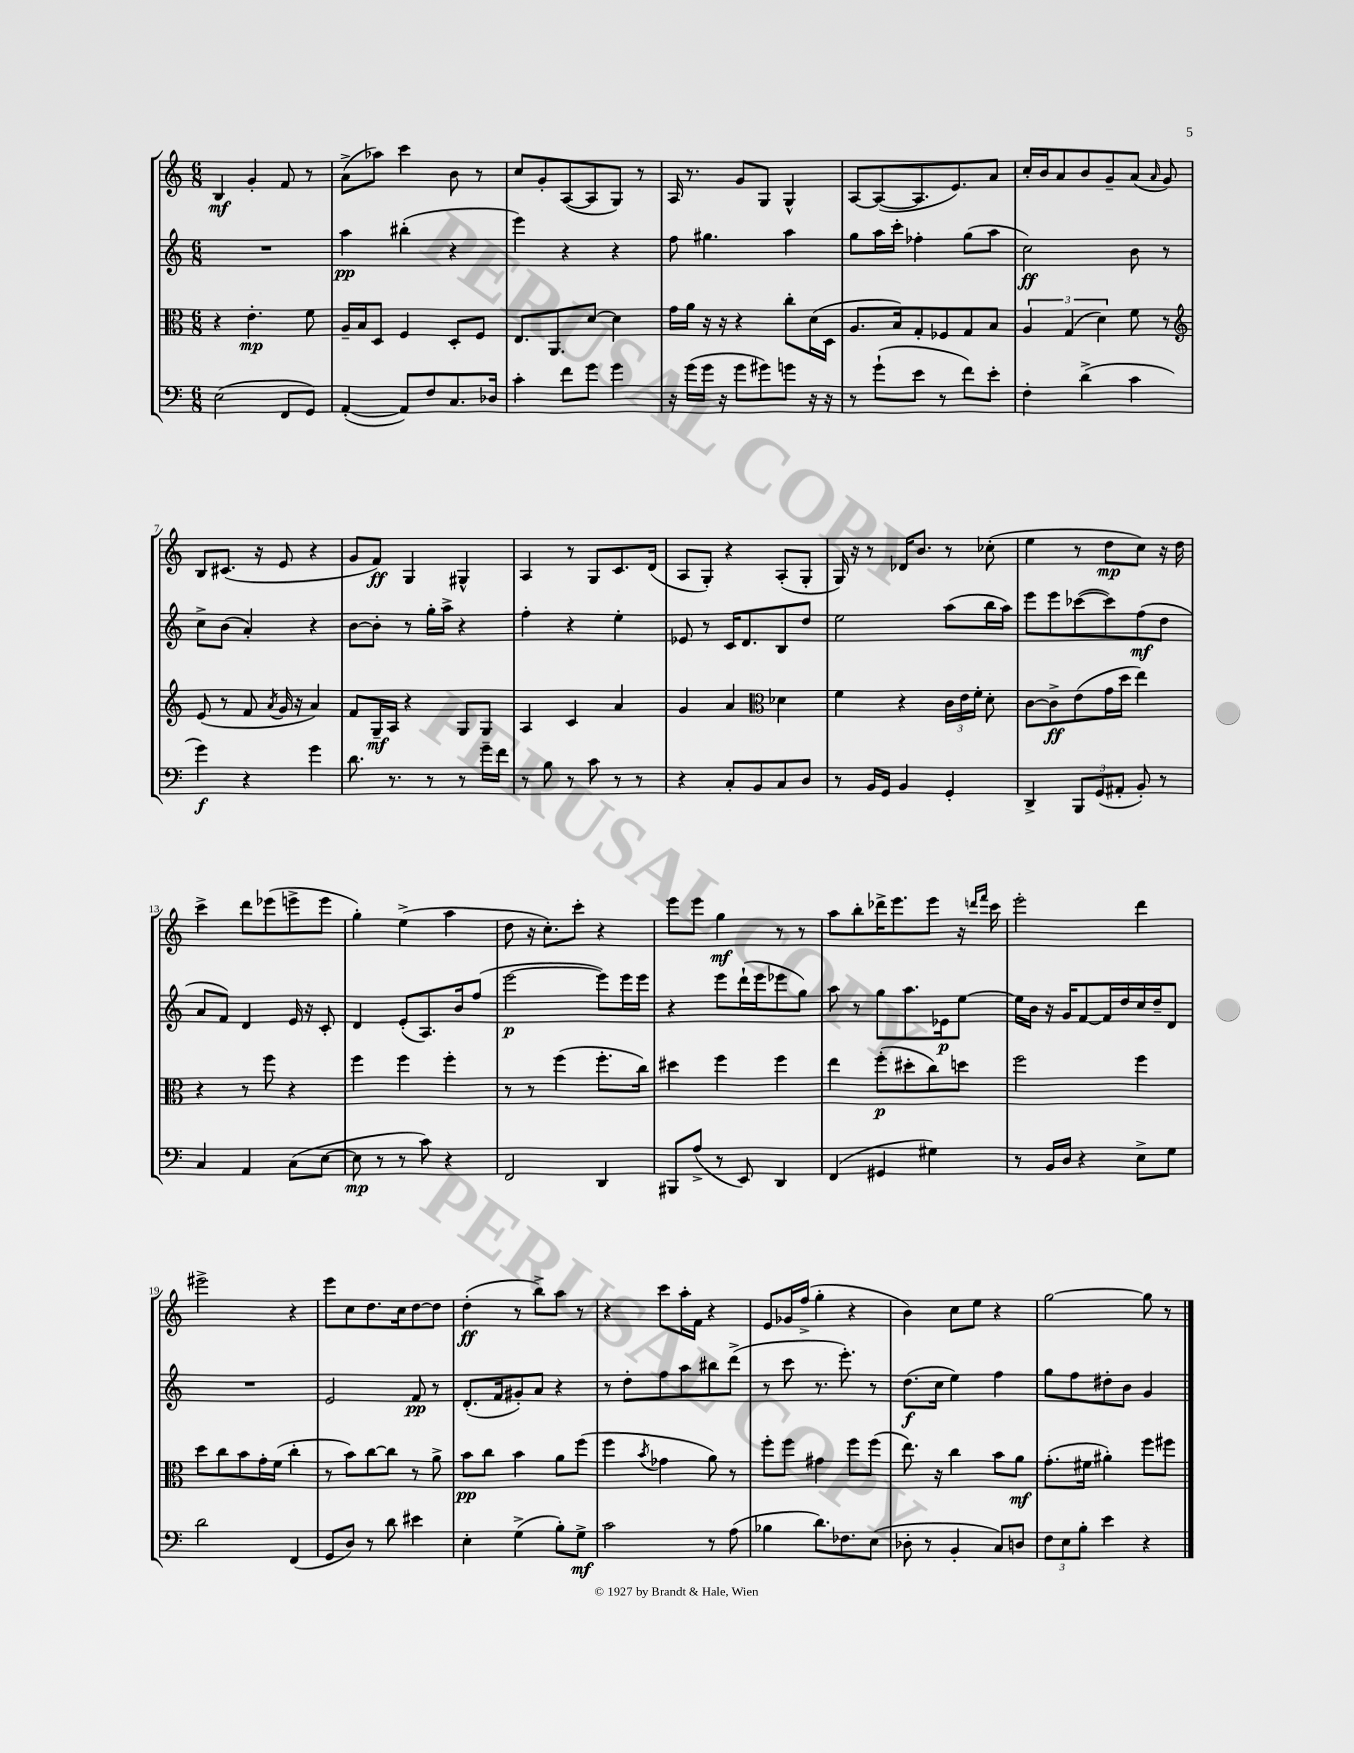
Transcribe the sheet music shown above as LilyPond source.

<<
\new StaffGroup <<
\new Staff = "s0" {
    \clef treble \key c \major \numericTimeSignature \time 6/8
    \autoBeamOff b4\mf g'4-. f'8 r8 |
    a'8[->( aes''8]) c'''4 b'8 r8 |
    c''8[ g'8-. a8~( a8 g8]) r8 |
    a16 r8. g'8[ g8] g4-^ |
    a8[~ a8~( a8. e'8.) a'8] |
    c''16[-. b'16 a'8 b'8 g'8-- a'8]( \grace { a'16 } g'8) |
    b8[ cis'8.]( r16 e'8 r4 |
    g'8[ f'8]\ff) g4 gis4-^ |
    a4 r8 g8[ c'8. d'16]( |
    a8[ g8]-.) r4 a8[-.( g8]-. |
    g16) r16 r8 des'16[ b'8.] r8 ces''8-.( |
    e''4 r8 d''8[\mp c''8]) r16 d''16 |
    c'''4-> d'''8[ ees'''8( e'''8-> e'''8] |
    g''4-.) e''4->( a''4 |
    d''8 r16 c''8.[-.) c'''8]-. r4 |
    e'''8[ e'''8] g''4\mf r8 r8 |
    a''8[ b''8-. des'''16-> e'''8. e'''8] r16 \grace { d'''16[ f'''16] } c'''16 |
    e'''2-. d'''4 |
    eis'''2-> r4 |
    e'''8[ c''8 d''8. c''16 d''8~ d''8] |
    d''4-.\ff( r8 b''8[->) a''8] r8 |
    r4 c'''8[ a''16-. f'16] r4 |
    e'8[ ges'16 f''16]->( g''4-. r4 |
    b'4) c''8[ e''8] r4 |
    g''2~ g''8 r8 \bar "|." |
}
\new Staff = "s1" {
    \clef treble \key c \major \numericTimeSignature \time 6/8
    \autoBeamOff R2. |
    a''4\pp bis''4-.( r4 |
    e'''4) r4 r4 |
    f''8 gis''4. a''4 |
    g''8[ a''16 c'''16]-. fes''4-. g''8[( a''8] |
    c''2\ff) b'8 r8 |
    c''8[-> b'8]( a'4-.) r4 |
    b'8[~ b'8]-. r8 g''16[-. a''16]-> r4 |
    f''4-. r4 e''4-. |
    ees'8 r8 c'16[ d'8. b8 d''8] |
    e''2 a''8[( b''16 a''16]) |
    e'''8[ e'''8 ces'''8~( ces'''8) f''8\mf( d''8] |
    a'8[ f'8]) d'4 e'16 r16 c'8-. |
    d'4 e'8[-.( a8.) b'16 f''8]( |
    e'''2~\p e'''8[) e'''16 e'''16] |
    r4 e'''8[ d'''16-!( e'''16 ees'''8 g''8]) |
    a''8 r8 g''8[ a''8. ees'16\p e''8]~ |
    e''16[ b'16] r16 g'16[ f'8~ f'16 d''16 c''16 d''16-- d'8] |
    R2. |
    e'2 f'8\pp r8 |
    d'8.[-.( f'16 gis'8-.) a'8] r4 |
    r8 d''8[-. f''8 a''8 bis''8 d'''8]->( |
    r8 c'''8 r8. e'''8.-.) r8 |
    d''8.[\f( c''16] e''4) f''4 |
    g''8[ f''8 dis''8-. b'8] g'4 \bar "|." |
}
\new Staff = "s2" {
    \clef alto \key c \major \numericTimeSignature \time 6/8
    \autoBeamOff r4 e'4.-.\mp f'8 |
    a16[-- b16 d8] f4 d8[-. f8] |
    e8.[ a,8. d'8]~ d'4 |
    g'16[ a'16] r16 r16 r4 c''8[-. d'16( d16] |
    a8.[ b16) g8-. fes8 g8 b8] |
    \tuplet 3/2 { a4 g4( d'4) } f'8 r8 |
    \clef treble e'8( r8 f'8 \acciaccatura { a'8 } g'16 r16 a'4) |
    f'8[ g16--\mf a16] r4 g8[ g8] |
    a4 c'4 a'4 |
    g'4 a'4 \clef alto des'4 |
    f'4 r4 \tuplet 3/2 { c'16[ e'16 f'16]-. } d'8-. |
    c'8[~ c'8->\ff e'8( g'16 d''16] e''4) |
    r4 r8 f''8 r4 |
    f''4 f''4 f''4-. |
    r8 r8 f''4( f''8.[-. c''16]) |
    dis''4 f''4 f''4 |
    e''4 f''8[-.\p( dis''8-. c''8) d''8] |
    f''2 f''4 |
    d''8[ c''8 b'8 g'16-. f'16]( c''4-. |
    r8 b'8[) c''8~ c''8] r8 a'8-> |
    b'8[\pp c''8] b'4 a'8[ f''8]( |
    f''4 \acciaccatura { b'8 } ges'4 a'8) r8 |
    f''8[-. f''8] gis'4 f''8[ f''8]( |
    e''8.) r16 c''4 b'8[ a'8]\mf |
    g'8.[-.( fis'16] ais'4-.) f''8[ fis''8] \bar "|." |
}
\new Staff = "s3" {
    \clef bass \key c \major \numericTimeSignature \time 6/8
    \autoBeamOff e2( f,8[ g,8]) |
    a,4~-.( a,8[) f8 c8. des16] |
    c'4-. f'8[ g'8] g'4 |
    r16 g'16[( g'16] r16 g'8[ gis'8) g'8] r16 r16 |
    r8 g'8[-!( e'8] r8 f'8[) e'8]-. |
    f4-. d'4->( c'4 |
    g'4\f) r4 g'4 |
    d'8. r8. r8 r8 g'16[-- f'16] |
    r8 b8 r8 c'8 r8 r8 |
    r4 c8[-. b,8 c8 d8] |
    r8 b,16[ g,16] b,4 g,4-. |
    d,4-> \tuplet 3/2 { b,,8[ g,8( ais,8]-. } b,8-.) r8 |
    c4 a,4 c8[( e8]~ |
    e8\mp r8 r8 c'8) r4 |
    f,2 d,4 |
    bis,,8[ a8]->( r8 e,8) d,4 |
    f,4( gis,4 gis4) |
    r8 b,16[ d16] r4 e8[-> g8] |
    d'2 f,4( |
    g,8[ d8]) r8 d'8 eis'4 |
    e4-. g4->( b8[-.) g8]->\mf |
    c'2 r8 a8( |
    bes4 d'8.[) fes8. e8]( |
    des8-. r8 b,4-. c8[) d8] |
    \tuplet 3/2 { f8[ e8 b8]-. } e'4 r4 \bar "|." |
}
>>
>>
